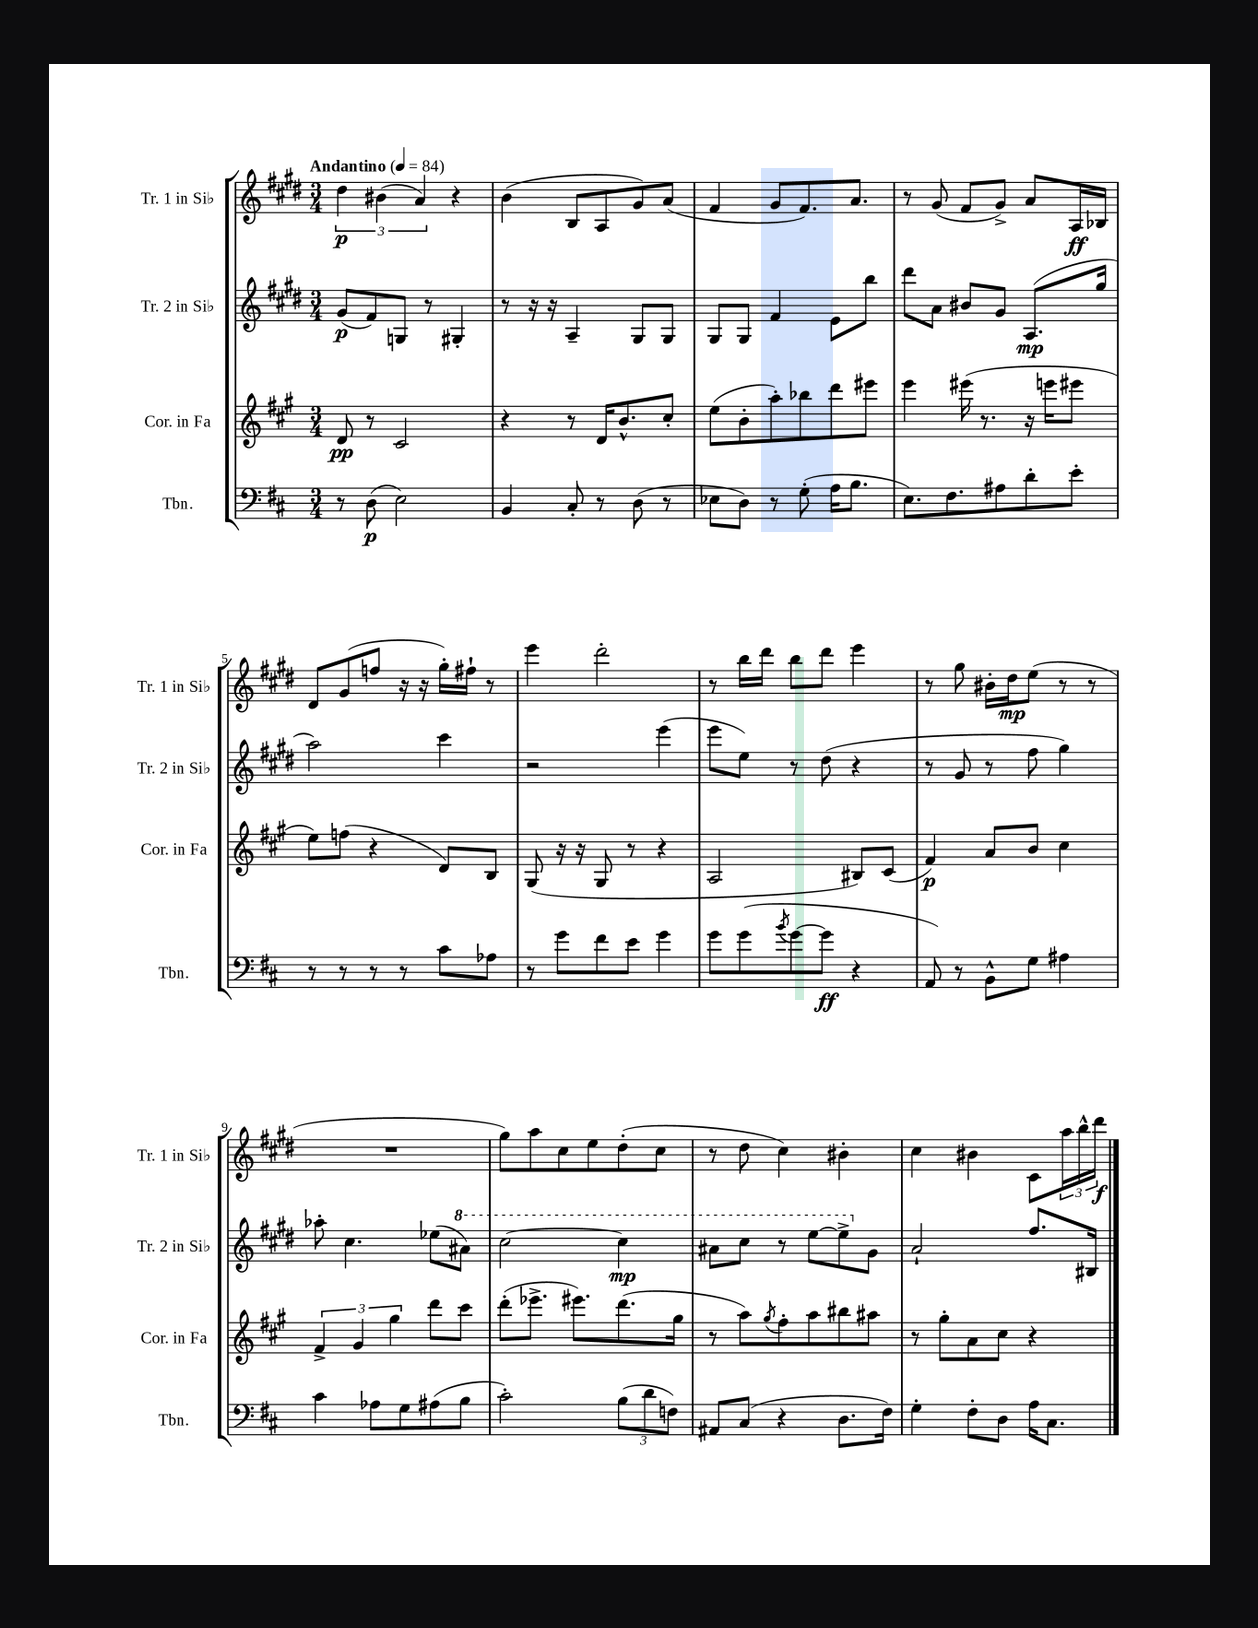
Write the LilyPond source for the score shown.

<<
\new StaffGroup <<
\new Staff = "s0" \with { instrumentName = "Tr. 1 in Sib" shortInstrumentName = "Tr. 1 in Sib" } {
    \clef treble \key e \major \numericTimeSignature \time 3/4 \tempo "Andantino" 4 = 84
    \tuplet 3/2 { dis''4\p bis'4( a'4) } r4 |
    b'4( b8 a8 gis'8) a'8( |
    fis'4 gis'8 fis'8.) a'8. |
    r8 gis'8( fis'8 gis'8->) a'8 a16\ff bes16 |
    dis'8 gis'8( f''8 r16 r16 gis''16-.) fis''16-! r8 |
    e'''4 dis'''2-. |
    r8 b''16 dis'''16 b''8 dis'''8 e'''4 |
    r8 gis''8 bis'16-. dis''16\mp e''8( r8 r8 |
    R2. |
    gis''8) a''8 cis''8 e''8 dis''8-.( cis''8 |
    r8 dis''8 cis''4) bis'4-. |
    cis''4 bis'4 cis'8 \tuplet 3/2 { a''16 b''16-^ dis'''16\f } \bar "|." |
}
\new Staff = "s1" \with { instrumentName = "Tr. 2 in Sib" shortInstrumentName = "Tr. 2 in Sib" } {
    \clef treble \key e \major \numericTimeSignature \time 3/4
    gis'8\p( fis'8) g8 r8 gis4-. |
    r8 r16 r16 a4-- gis8 gis8 |
    gis8 gis8 fis'4 e'8 b''8 |
    dis'''8 a'8 bis'8 gis'8 a8.\mp( gis''16 |
    a''2) cis'''4 |
    r2 e'''4( |
    e'''8 e''8) r8 dis''8( r4 |
    r8 gis'8 r8 fis''8 gis''4) |
    aes''8-. cis''4. ees''8( \ottava #1 ais''8) |
    cis'''2~ cis'''4\mp |
    ais''8 cis'''8 r8 e'''8~ e'''8-> \ottava #0 gis'8 |
    a'2-! fis''8. bis16 \bar "|." |
}
\new Staff = "s2" \with { instrumentName = "Cor. in Fa" shortInstrumentName = "Cor. in Fa" } {
    \clef treble \key a \major \numericTimeSignature \time 3/4
    d'8\pp r8 cis'2 |
    r4 r8 d'16 b'8.-^ cis''8-. |
    e''8( b'8-. a''8-.) bes''8 d'''8 eis'''8 |
    e'''4 eis'''16( r8. r16 e'''16 eis'''8 |
    e''8) f''8( r4 d'8) b8 |
    gis8( r16 r16 gis8 r8 r4 |
    a2 bis8) cis'8( |
    fis'4\p) a'8 b'8 cis''4 |
    \tuplet 3/2 { fis'4-> gis'4 gis''4 } d'''8 cis'''8 |
    d'''8-.( ees'''8.-> eis'''8.) d'''8.( gis''16 |
    r8 a''8) \acciaccatura { gis''8 } fis''8-. a''8 bis''8 ais''8 |
    r8 gis''8-. a'8 cis''8 r4 \bar "|." |
}
\new Staff = "s3" \with { instrumentName = "Tbn." shortInstrumentName = "Tbn." } {
    \clef bass \key d \major \numericTimeSignature \time 3/4
    r8 d8\p( e2) |
    b,4 cis8-. r8 d8( r8 |
    ees8 d8) r8 g8-.( a16 b8. |
    e8.) fis8. ais8 d'8-. e'8-. |
    r8 r8 r8 r8 cis'8 aes8 |
    r8 g'8 fis'8 e'8 g'4 |
    g'8 g'8( \acciaccatura { b'8 } g'8~ g'8\ff r4 |
    a,8) r8 b,8-^ g8 ais4 |
    cis'4 aes8 g8 ais8( b8 |
    cis'2-.) \tuplet 3/2 { b8( d'8 f8) } |
    ais,8 cis8( r4 d8. fis16) |
    g4-. fis8-. d8 a16 cis8. \bar "|." |
}
>>
>>
